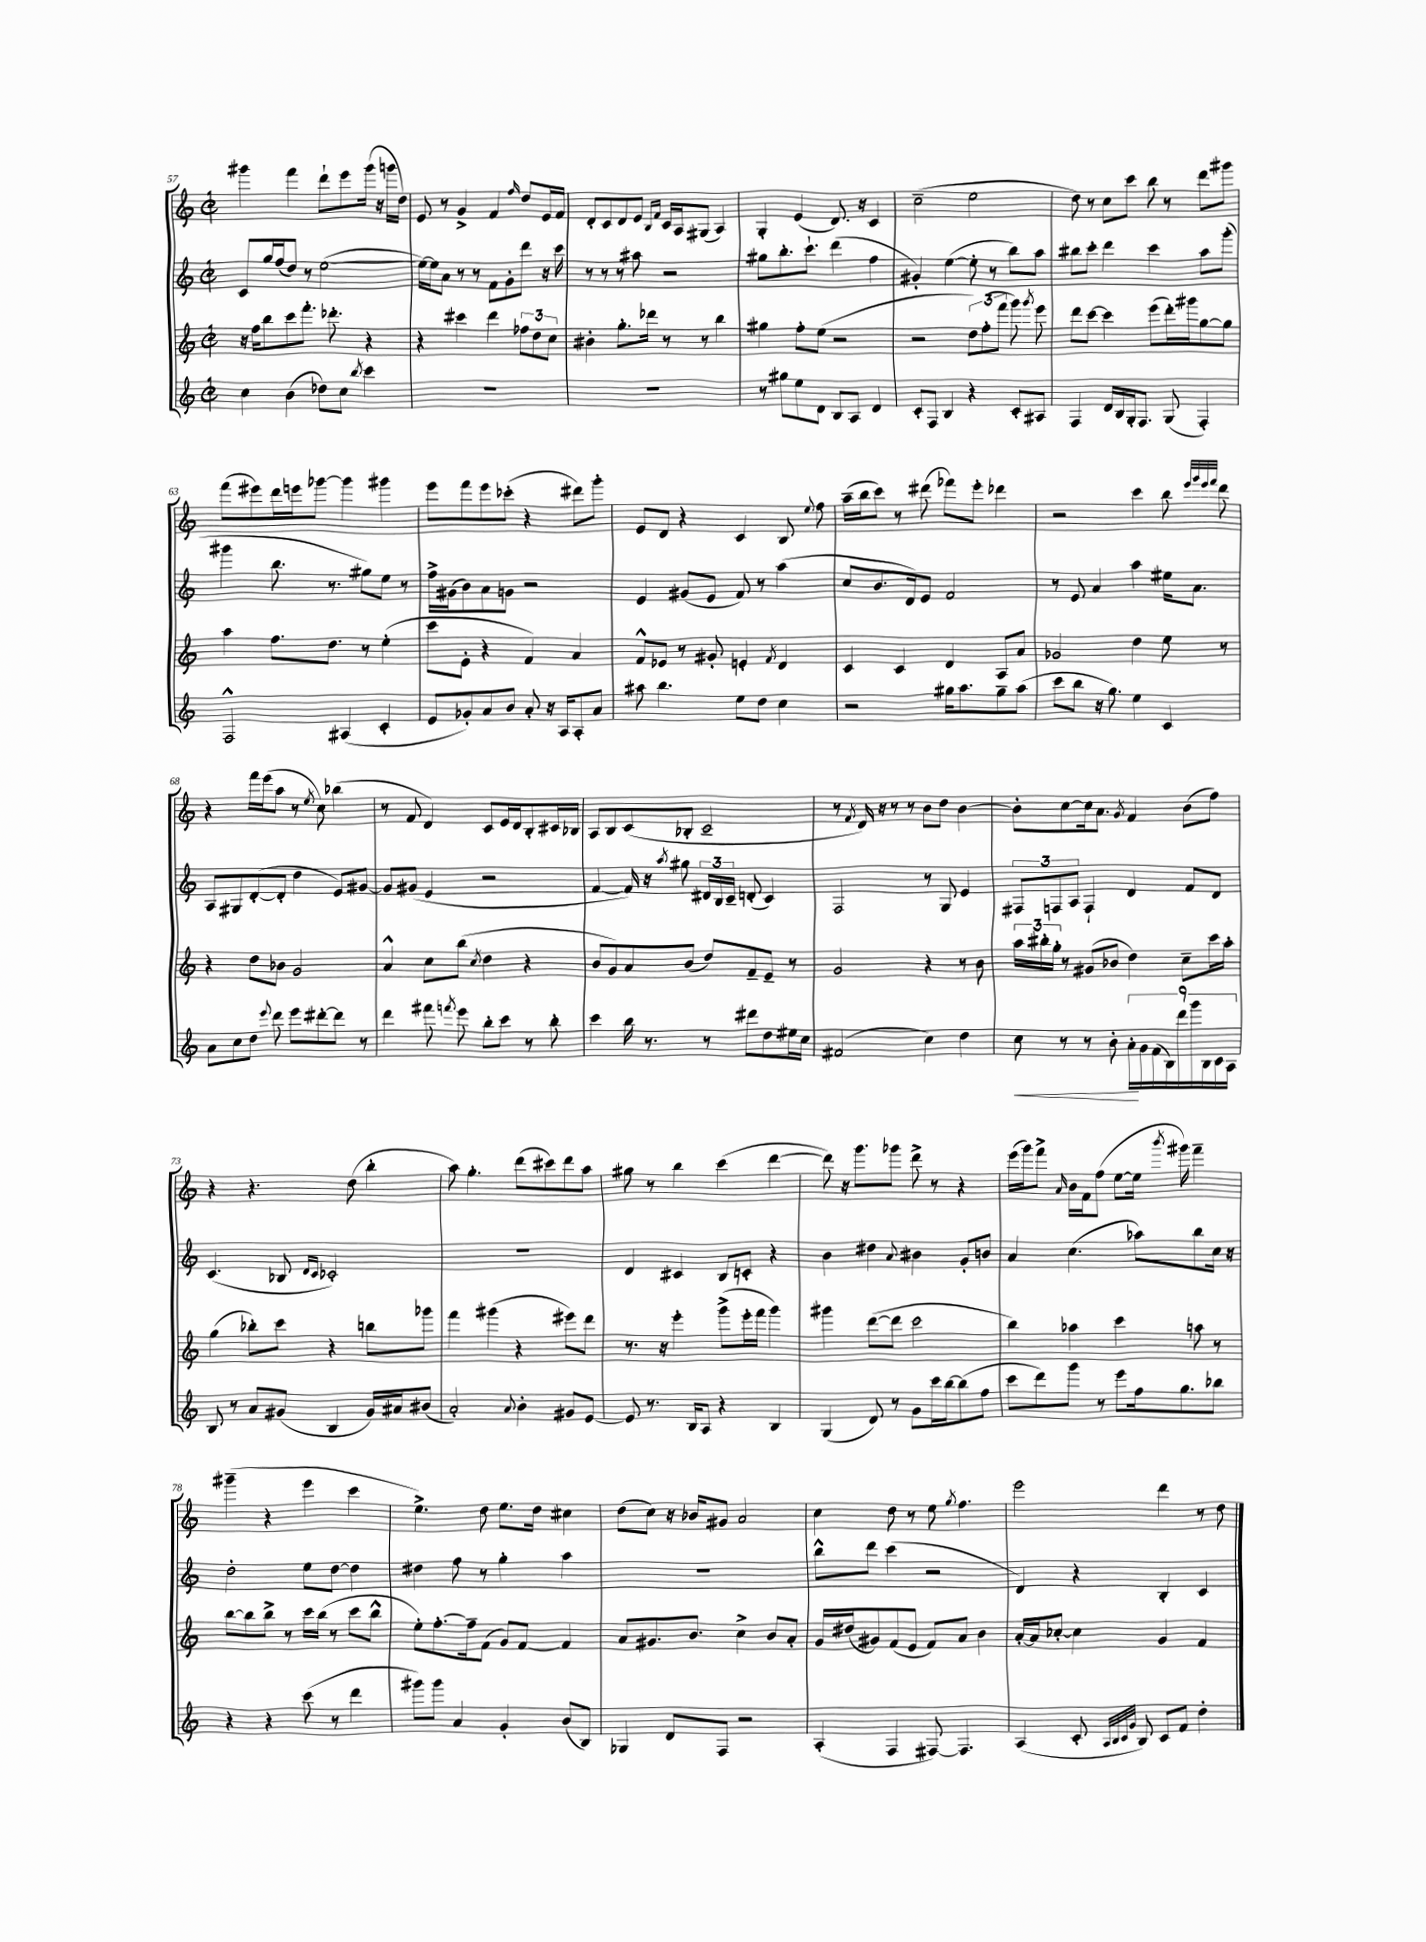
<<
\new StaffGroup <<
\new Staff = "s0" {
    \clef treble \key c \major \defaultTimeSignature \time 2/2
    \autoBeamOff gis'''4 f'''4 d'''8[-! e'''8 gis'''16]( r16 g'''16[ d''16]) |
    e'8 r8 g'4-> f'4 \grace { f''16 } d''8[ e'16 f'16] |
    d'8[-. c'8 d'8 e'8] \grace { b16[ f'16] } c'16[ a16 gis8]( a4) |
    g4-. e'4( d'8.) r16 c'4 |
    c''2--( e''2 |
    d''8) r8 c''8[ c'''8] b''8 r8 d'''8[ gis'''8] |
    f'''8[( eis'''8) d'''16 e'''16 ges'''8]~ ges'''4 gis'''4 |
    e'''8[ f'''8 e'''8 ces'''8]-.( r4 dis'''8[) g'''8]-. |
    e'8[ d'8] r4 c'4 b8 \appoggiatura { e''8 } f''8 |
    a''16[--( b''16 c'''8]) r8 dis'''8( fes'''8[) e'''8]-. des'''4 |
    r2 c'''4 b''8 \grace { e'''32[ g'''32 e'''32 f'''32] } d'''8 |
    r4 f'''16[ e'''16( a''8] r8 \acciaccatura { e''8 } c''8) bes''4( |
    r8 f'8 d'4) c'8[ e'16 d'16 b8-. cis'16 bes16] |
    a8[ b8 c'8( bes8]-. c'2-- |
    r8 \acciaccatura { f'8 } d'16) r16 r8 r8 b'8[ d''8] b'4~ |
    b'8[-. c''8~ c''16 a'8.] \acciaccatura { g'8 } f'4 b'8[( f''8]) |
    r4 r4. d''8( b''4-. |
    a''8) g''4.-. d'''8[( cis'''8) d'''8 a''8] |
    gis''8 r8 b''4 c'''4( d'''4~ |
    d'''8) r16 g'''8.[ ges'''8] d'''8-> r8 r4 |
    e'''16[( g'''16) f'''8]-> \grace { a'16 } b'16[ f'16 f''8]( e''8[~ e''16] \acciaccatura { b'''8 } gis'''16) f'''4-- |
    gis'''4--( r4 e'''4 c'''4 |
    e''4.->) d''8 e''8.[ d''16] cis''4 |
    d''8[( c''8]) r16 bes'16[ gis'8] a'2 |
    c''4 d''8 r8 e''8 \acciaccatura { g''8 } f''4. |
    e'''2 d'''4 r8 d''8 \bar "|." |
}
\new Staff = "s1" {
    \clef treble \key c \major \defaultTimeSignature \time 2/2
    \autoBeamOff c'8[ g''16 f''16( d''8]) r8 e''2~( |
    e''16[~) e''16 a'8] r8 r8 f'8[ g'8-. d'''8] r16 c'''16 |
    r8 r8 r8 ais''8 r2 |
    gis''8[ b''8.-. c'''8.]-! d'''4( f''4 |
    gis'4-.) e''4~( e''8-. r8 b''8[) a''8] |
    bis''8[ c'''8]-. d'''4 c'''4 a''8[ g'''8]-.( |
    gis'''4 b''8. r8. gis''8[) e''8] r8 |
    f''16[-> gis'16( b'8) a'8 g'8] r2 |
    e'4 gis'8[( e'8] f'8) r8 a''4( |
    c''8[ b'8. d'16) e'8] f'2 |
    r8 e'8 a'4 a''4 eis''16[ a'8.] |
    a8[ gis8 d'8~-.( d'8]-. d''4 e'8[) gis'8]~ |
    gis'8[ gis'8]( e'4 r2 |
    f'4~ f'16) r16 \acciaccatura { a''8 } gis''8 \tuplet 3/2 { dis'16[ b16 c'16]-- } d'8-.( c'4) |
    f2 r8 g8 e'4 |
    \tuplet 3/2 { fis8[ f8 a8] } f4-! d'4 f'8[ d'8] |
    c'4.( bes8 \grace { d'16[ c'16] } ces'2-.) |
    R1 |
    d'4 cis'4 b8[ c'8]-. r4 |
    b'4 dis''4 \appoggiatura { a'8 } bis'4 g'8[-. b'8] |
    a'4 c''4.( aes''8[) b''8 c''16] r16 |
    d''2-. e''8[ d''8]~ d''4 |
    dis''4 f''8 r8 g''4-. a''4 |
    R1 |
    b''8[-^ d'''8] c'''4( r2 |
    d'4) r4 b4-. c'4 \bar "|." |
}
\new Staff = "s2" {
    \clef treble \key c \major \defaultTimeSignature \time 2/2
    \autoBeamOff r16 f''16[ b''8 c'''8 f'''8.]-. des'''8.-. r4 |
    r4 cis'''4 d'''4 \tuplet 3/2 { fes''8[ d''8 c''8] } |
    bis'4-. g''8.[-. des'''16] r8 r8 b''4 |
    gis''4 f''8[-. e''8]( r2 |
    r2 \tuplet 3/2 { d''8[) f''8-.( f'''8] } g'''8) \acciaccatura { g'''8 } e'''8 |
    d'''8[ c'''8]~ c'''4 e'''8[( d'''16-.) gis'''16 g''8~ g''8] |
    a''4 f''8.[ d''8.] r8 e''4-.( |
    c'''8[ e'8]-. r4 f'4) a'4 |
    f'8[-^ ees'8] r8 gis'8-. e'4-. \acciaccatura { f'8 } d'4 |
    c'4 c'4 d'4 a8[ a'8] |
    ges'2 d''4 e''8 r8 |
    r4 d''8[ bes'8] g'2 |
    a'4-^ c''8[ b''8]( \acciaccatura { c''8 } d''4 r4 |
    b'8[ g'8) a'8 b'8]( d''8[) f'8-- e'8]-- r8 |
    g'2 r4 r8 b'8 |
    \tuplet 3/2 { a''16[ bis''16-. g''16]-. } r8 gis'8[( bes'8] d''4) c''8[-- c'''16 a''16]-. |
    g''4( bes''8[-.) c'''8] r4 b''8[ ges'''8] |
    f'''4 gis'''4( r4 eis'''8[) d'''8] |
    r8. r16 e'''4-. g'''8[->( e'''16-. f'''16] g'''4) |
    gis'''4 d'''8[~( d'''8] c'''2 |
    b''4) aes''4 c'''4 a''8 r8 |
    b''8[~ b''8 b''8]-> r8 c'''16[ b''16]( r8 c'''8[ b''8]-^ |
    e''8[-.) f''8.~-. f''16-- f'8]( g'8[) f'8]~ f'4 |
    a'8[ gis'8. b'8.] c''4-> b'8[ a'8]-. |
    g'16[ dis''16( gis'8) f'8( e'8] f'8[) a'8] b'4 |
    a'16[~-. a'16 ces''8]~-. ces''4 g'4 f'4 \bar "|." |
}
\new Staff = "s3" {
    \clef treble \key c \major \defaultTimeSignature \time 2/2
    \autoBeamOff c''4 b'4( des''8[) c''8] \acciaccatura { b''8 } c'''4 |
    R1 |
    R1 |
    r8 gis''8[ e''8 d'8] b8[ a8] d'4 |
    c'8[-. f8] b4 r4 c'8[-. ais8] |
    f4 d'16[ b16 g16-. f8.] g8( f4-.) |
    f2-^ ais4( c'4-. |
    e'8[ ges'8-.) a'8 b'8] a'8-. r16 a16[ a8-. a'8] |
    ais''8 b''4. e''8[ d''8] c''4 |
    r2 gis''16[ a''8. gis''8-- a''8]( |
    c'''8[ b''8] r16 g''8.) e''4 c'4 |
    a'8[ c''8 d''8] \appoggiatura { e'''8 } d'''8 e'''8[ dis'''8~-. dis'''8] r8 |
    d'''4 fis'''8 \acciaccatura { f'''8 } e'''8 b''8[-. c'''8] r8 b''8-. |
    c'''4 b''16 r8. r8 dis'''8[ d''8 eis''16 c''16] |
    fis'2( c''4) d''4 |
    c''8\< r8 r8 b'8-. \tuplet 9/8 { a'16[-.\! g'16 f'16( b16) d'''16 g'''16 b16 c'16 a16] } |
    b8 r8 a'8[ gis'8]( b4 gis'16[) ais'16 bis'8]( |
    a'2-.) \appoggiatura { a'8 } b'4-. gis'8[ e'8]~ |
    e'8 r8. b16[ a8] r4 b4 |
    g4( d'8) r8 g'8[ c'''16 b''16~ b''8( f''8] |
    c'''8[ d'''8) g'''8] r8 e'''8[ f''16 g''8. bes''8] |
    r4 r4 c'''8( r8 d'''4 |
    gis'''8[) gis'''8] a'4 g'4-. b'8[( b8]) |
    ges4 d'8[ f8] r2 |
    a4-.( f4 fis8~) fis4. |
    a4( c'8-. \grace { a32[ b32 c'32 g'32] } b8) c'8[ f'8] d''4-. \bar "|." |
}
>>
>>
\layout { \context { \Score currentBarNumber = #57 } }
